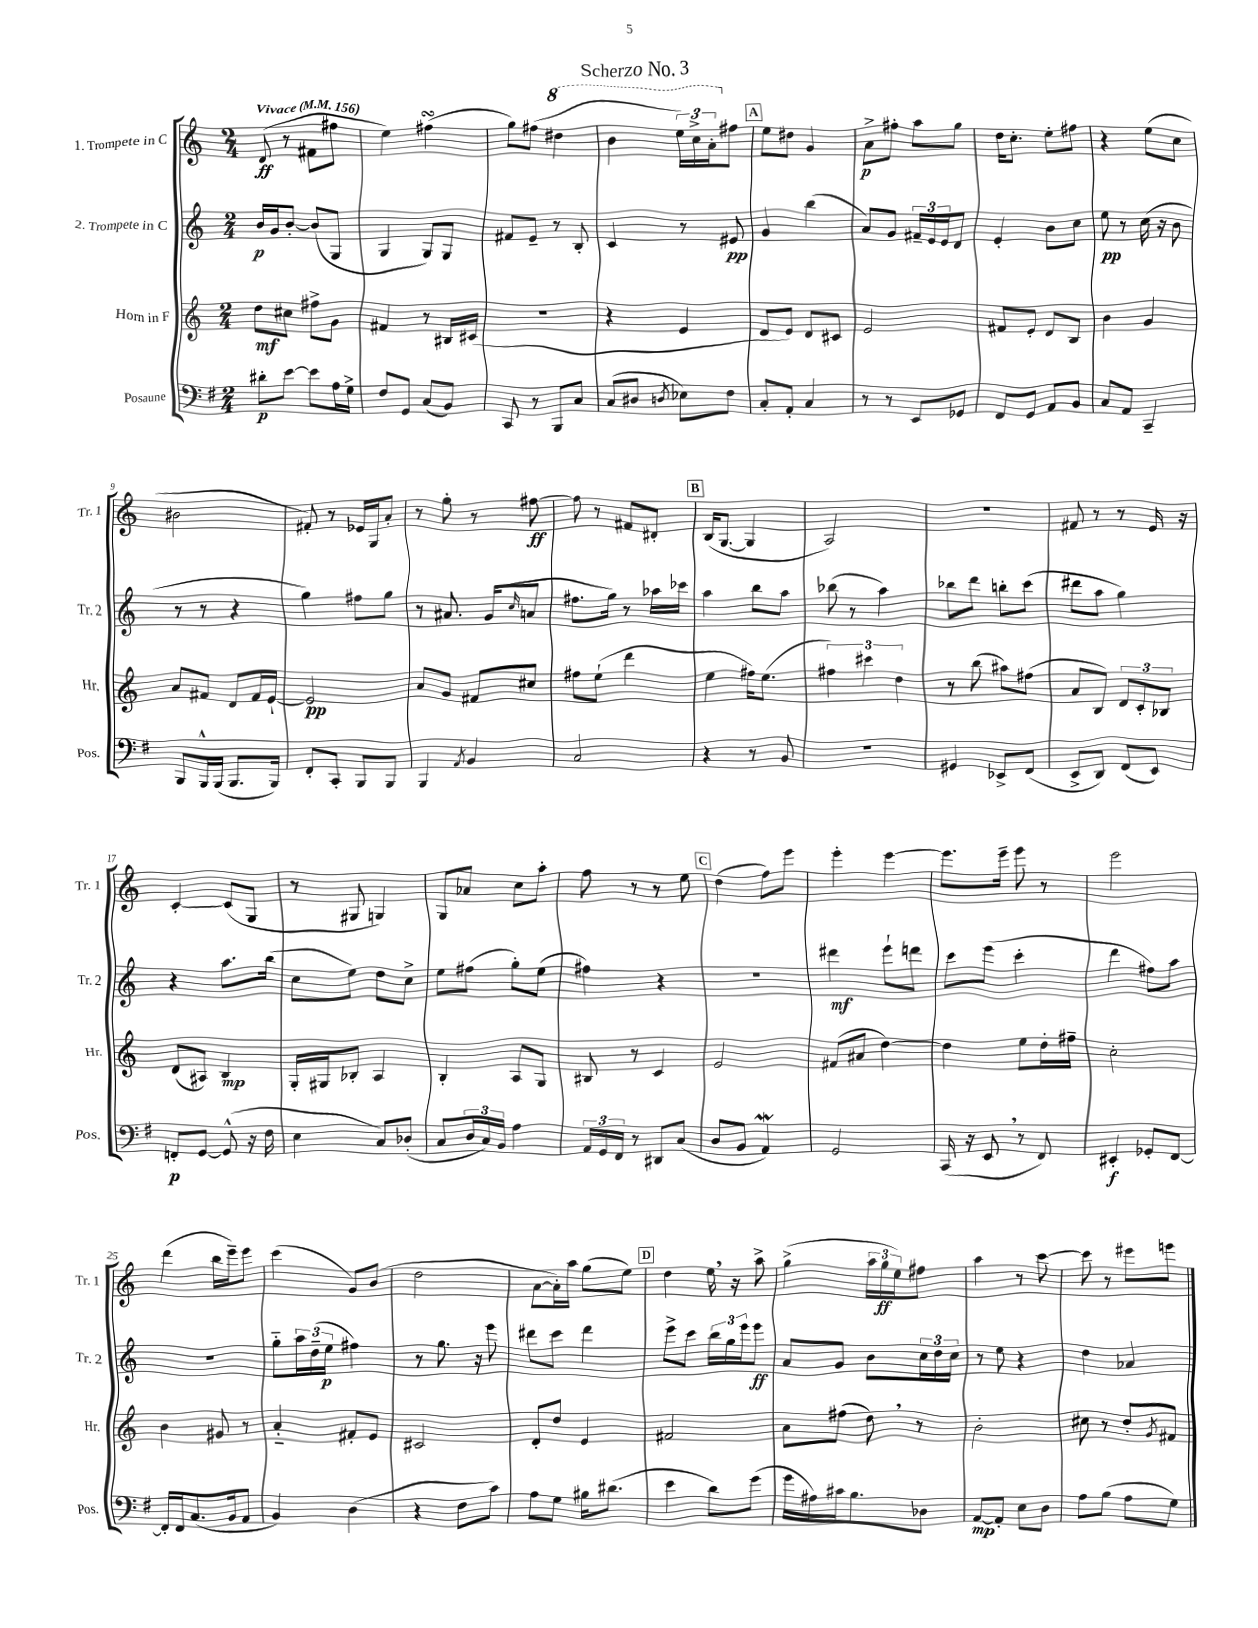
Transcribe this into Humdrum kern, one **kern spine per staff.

**kern	**dynam	**kern	**dynam	**kern	**dynam	**kern	**dynam
*part4	*part4	*part3	*part3	*part2	*part2	*part1	*part1
*staff4	*staff4	*staff3	*staff3	*staff2	*staff2	*staff1	*staff1
*I"Posaune	*	*I"Horn in F	*	*I"2. Trompete in C	*	*I"1. Trompete in C	*
*I'Pos.	*	*I'Hr.	*	*I'Tr. 2	*	*I'Tr. 1	*
*clefF4	*	*clefG2	*	*clefG2	*	*clefG2	*
*k[f#]	*	*k[]	*	*k[]	*	*k[]	*
*M2/4	*	*M2/4	*	*M2/4	*	*M2/4	*
*MM156	*	*MM156	*	*MM156	*	*MM156	*
=1	=1	=1	=1	=1	=1	=1	=1
!	!	!	!	!	!	!LO:TX:a:B:t=Vivace	!
8d#X'\L	p	8dd\L	mf	16b/LL	p	(8d/	ff
.	.	.	.	16g/J	.	.	.
[8e\J	.	8cc#X\J	.	[8b'/J	.	8r	.
8e\L]	.	8ff#X^\L	.	(8b/L]	.	8f#X\L	.
16A\L	.	8g\J	.	8G/J	.	8ff#X\J	.
16G^\JJ	.	.	.	.	.	.	.
=2	=2	=2	=2	=2	=2	=2	=2
8F#/L	.	4f#X/	.	4G/	.	4ee\)	.
8GG/J	.	.	.	.	.	.	.
(8C/L	.	8r	.	8G/L)	.	(4ff#XsSsS\	.
8BB/J)	.	16B#X/LL	.	8G/J	.	.	.
.	.	(16c#X/JJ	.	.	.	.	.
=3	=3	=3	=3	=3	=3	=3	=3
8CC/	.	2r	.	8f#X/L	.	8gg\L)	.
8r	.	.	.	8e~/J	.	(8ff#X\J	.
*	*	*	*	*	*	*8va	*
8BBB/L	.	.	.	8r	.	4ddd#X\	.
8C/J	.	.	.	8B'/	.	.	.
=4	=4	=4	=4	=4	=4	=4	=4
(8C/L	.	4r	.	4c/	.	4bb\	.
8D#X/J	.	.	.	.	.	.	.
8qDn/	.	.	.	.	.	.	.
8E-X\L)	.	4e/	.	8r	.	24eee\LL)	.
.	.	.	.	.	.	24ccc^\	.
.	.	.	.	.	.	24aa'\J	.
*	*	*	*	*	*	*X8va	*
8F#\J	.	.	.	8e#X/	pp	8ff#X\J	.
!!LO:REH:place=s1:t=A
=5	=5	=5	=5	=5	=5	=5	=5
8C'/L	.	8d/L	.	4g/	.	8ee\L	.
8AA'/J	.	8e/J)	.	.	.	8dd#X\J	.
4C/	.	8d/L	.	(4bb\	.	4g/	.
.	.	8c#X/J	.	.	.	.	.
=6	=6	=6	=6	=6	=6	=6	=6
8r	.	2e/	.	8a/L)	.	8a^\L	p
8r	.	.	.	8g/J	.	8ff#X'\J	.
8EE/L	.	.	.	24f#X~/LL	.	8aa\L	.
.	.	.	.	24e/	.	.	.
.	.	.	.	24e/J	.	.	.
8GG-X/J	.	.	.	8d/J	.	8gg\J	.
=7	=7	=7	=7	=7	=7	=7	=7
8FF#/L	.	8f#X/L	.	4e'/	.	16dd\KL	.
.	.	.	.	.	.	8.cc'\J	.
8GG/J	.	8e'/J	.	.	.	.	.
8AA/L	.	8d/L	.	8b\L	.	8ee'\L	.
8BB/J	.	8B/J	.	8cc\J	.	8ff#X\J	.
=8	=8	=8	=8	=8	=8	=8	=8
8C/L	.	4b\	.	8ee\	pp	4r	.
8AA/J	.	.	.	8r	.	.	.
4CC~/	.	4g/	.	(16cc\	.	(8ee\L	.
.	.	.	.	16r	.	.	.
.	.	.	.	8b\	.	8cc\J	.
!!LO:LB:g=z
=9	=9	=9	=9	=9	=9	=9	=9
8BBB/L	.	8a/L	.	8r	.	2b#X\	.
16BBB^^/L	.	8f#X/J	.	8r	.	.	.
(16BBB/JJ	.	.	.	.	.	.	.
8.BBB/L	.	8d/L	.	4r	.	.	.
.	.	16f#/L	.	.	.	.	.
16BBB/Jk)	.	[16e`/JJ	.	.	.	.	.
=10	=10	=10	=10	=10	=10	=10	=10
8FF#'/L	.	2e/]	pp	4gg\)	.	8f#X'/)	.
8CC'/J	.	.	.	.	.	8r	.
8BBB/L	.	.	.	8ff#X\L	.	16e-X/LL	.
.	.	.	.	.	.	16G/J	.
8BBB/J	.	.	.	8gg\J	.	8a'/J	.
=11	=11	=11	=11	=11	=11	=11	=11
4BBB/	.	8a/L	.	8r	.	8r	.
.	.	8g/J	.	8.a#X/	.	8gg'\	.
8qAA/	.	.	.	.	.	.	.
4BB/	.	8f#X/L	.	.	.	8r	.
.	.	.	.	(16g/KL	.	.	.
.	.	.	.	16qqcc/	.	.	.
.	.	8cc#X/J	.	8an/J	.	[8ff#X\	ff
=12	=12	=12	=12	=12	=12	=12	=12
2C/	.	8ff#X\L	.	8.ff#X\L	.	8ff#\]	.
.	.	(8ee`\J	.	.	.	8r	.
.	.	.	.	16gg\Jk)	.	.	.
.	.	4ddd\	.	8r	.	8f#X/L	.
.	.	.	.	16aa-X\LL	.	8d#X'/J	.
.	.	.	.	16ccc-X\JJ	.	.	.
!!LO:REH:place=s1:t=B
=13	=13	=13	=13	=13	=13	=13	=13
4r	.	4ee\	.	4aa\	.	(16B/KL	.
.	.	.	.	.	.	[8.G/J	.
8r	.	16ff#X\KL)	.	8bb\L	.	4G/]	.
.	.	(8.ee\J	.	.	.	.	.
8BB/	.	.	.	8aa\J	.	.	.
=14	=14	=14	=14	=14	=14	=14	=14
2r	.	6ff#X\)	.	(8bb-X\	.	2A/)	.
.	.	.	.	8r	.	.	.
.	.	6ccc#X\	.	.	.	.	.
.	.	.	.	4aa\)	.	.	.
.	.	6dd\	.	.	.	.	.
=15	=15	=15	=15	=15	=15	=15	=15
4GG#X/	.	8r	.	8bb-X\L	.	2r	.
.	.	(8bb\	.	8ddd\J	.	.	.
8EE-X^/L	.	8aa#X\L)	.	8bbn'\L	.	.	.
(8FF#/J	.	(8ff#X\J	.	(8ccc\J	.	.	.
=16	=16	=16	=16	=16	=16	=16	=16
8EE^/L	.	8a/L	.	8ddd#X\L	.	8f#X/	.
8DD/J)	.	8B/J)	.	8aa\J	.	8r	.
(8FF#/L	.	12d/L	.	4gg\)	.	8r	.
.	.	12c'/	.	.	.	.	.
8EE/J)	.	.	.	.	.	16e/	.
.	.	12B-X/J	.	.	.	.	.
.	.	.	.	.	.	16r	.
!!LO:LB:g=z
=17	=17	=17	=17	=17	=17	=17	=17
8FFn'/L	p	(8d/L	.	4r	.	[4c'/	.
[8GG/J	.	8A#X/J)	.	.	.	.	.
(8GG^^/]	.	4B/	mp	8.aa\L	.	(8c/L]	.
16r	.	.	.	.	.	8G/J	.
16F#\	.	.	.	(16bb\Jk	.	.	.
=18	=18	=18	=18	=18	=18	=18	=18
4E\	.	16G'/LL	.	8cc\L	.	8r	.
.	.	16G#X/J	.	.	.	.	.
.	.	8B-X'/J	.	8ee\J)	.	8G#X/	.
8C/L)	.	4A/	.	8dd\L	.	4Gn/)	.
(8D-X'/J	.	.	.	8cc^\J	.	.	.
=19	=19	=19	=19	=19	=19	=19	=19
8C/L	.	4B'/	.	8ee\L	.	8G/L	.
24D/L	.	.	.	(8ff#X\J	.	8a-X/J	.
24C/)	.	.	.	.	.	.	.
24BB/JJ	.	.	.	.	.	.	.
4A\	.	8A/L	.	8gg'\L)	.	8cc\L	.
.	.	8G/J	.	(8ee\J	.	8aa'\J	.
=20	=20	=20	=20	=20	=20	=20	=20
24AA/LL	.	8B#X/	.	4ff#X\)	.	8ff\	.
24GG/	.	.	.	.	.	.	.
24FF#/JJ	.	.	.	.	.	.	.
8r	.	8r	.	.	.	8r	.
8DD#X/L	.	4c/	.	4r	.	8r	.
(8C/J	.	.	.	.	.	8ee\	.
!!LO:REH:place=s1:t=C
=21	=21	=21	=21	=21	=21	=21	=21
8D/L	.	2e/	.	2r	.	(4dd\	.
8BB/J	.	.	.	.	.	.	.
4AAW/)	.	.	.	.	.	8ff\L)	.
.	.	.	.	.	.	8eee\J	.
=22	=22	=22	=22	=22	=22	=22	=22
2GG/	.	(8f#X/L	.	4ddd#X\	mf	4eee'\	.
.	.	8a#X/J	.	.	.	.	.
.	.	[4dd\)	.	8eee`\L	.	[4eee\	.
.	.	.	.	8dddn\J	.	.	.
=23	=23	=23	=23	=23	=23	=23	=23
(16CC/	.	4dd\]	.	8ccc\L	.	8.eee\L]	.
16r	.	.	.	.	.	.	.
8EE,/	.	.	.	(8eee\J	.	.	.
.	.	.	.	.	.	16eee~\Jk	.
8r	.	8ee\L	.	4ccc'\	.	8eee\	.
8FF#/)	.	16dd'\L	.	.	.	8r	.
.	.	16ff#X~\JJ	.	.	.	.	.
=24	=24	=24	=24	=24	=24	=24	=24
4EE#X'/	f	2cc'\	.	4ddd\	.	2eee\	.
8GG-X'/L	.	.	.	8ff#X\L)	.	.	.
[8FF#/J	.	.	.	8aa\J	.	.	.
!!LO:LB:g=z
=25	=25	=25	=25	=25	=25	=25	=25
16FF#'/LL]	.	4b\	.	2r	.	(4ddd\	.
16FF#/J	.	.	.	.	.	.	.
(8.C/	.	.	.	.	.	.	.
.	.	8g#X/	.	.	.	16bb\LL	.
16BB/k	.	.	.	.	.	16eee~\J)	.
8AA/J	.	8r	.	.	.	8eee\J	.
=26	=26	=26	=26	=26	=26	=26	=26
4BB/)	.	4a/	.	8gg\L	.	(4ccc\	.
.	.	.	.	24aa\L	.	.	.
.	.	.	.	(24dd~\	.	.	.
.	.	.	.	24ee\JJ	p	.	.
(4D\	.	8f#X'/L	.	4ff#X\)	.	8g/L)	.
.	.	8e/J	.	.	.	(8b/J	.
=27	=27	=27	=27	=27	=27	=27	=27
4r	.	2c#X/	.	8r	.	2dd\	.
.	.	.	.	8.gg\	.	.	.
8F#\L	.	.	.	.	.	.	.
.	.	.	.	16r	.	.	.
8c\J)	.	.	.	8eee\	.	.	.
=28	=28	=28	=28	=28	=28	=28	=28
8A\L	.	8d'/L	.	8ddd#X\L	.	[8a\L	.
8G\J	.	8dd/J	.	8ccc\J	.	16a'\L])	.
.	.	.	.	.	.	16aa\JJ	.
16B#X\KL	.	4e/	.	4ddd#\	.	(8gg\L	.
(8.d#X\J	.	.	.	.	.	.	.
.	.	.	.	.	.	8ee\J)	.
!!LO:REH:place=s1:t=D
=29	=29	=29	=29	=29	=29	=29	=29
4e\	.	2f#X/	.	8eee^\L	.	4dd\	.
.	.	.	.	8ccc\J	.	.	.
8d\L)	.	.	.	24bb\LL	.	16ee,\	.
.	.	.	.	24gg\	.	.	.
.	.	.	.	.	.	16r	.
.	.	.	.	24eee\J	.	.	.
(8g\J	.	.	.	8eee\J	ff	8aa^\	.
=30	=30	=30	=30	=30	=30	=30	=30
16g\LL	.	8a\L	.	8a/L	.	(4gg^\	.
16A#X\)	.	.	.	.	.	.	.
16c#X\J	.	(8ff#X\J	.	8g/J	.	.	.
8.B\	.	.	.	.	.	.	.
.	.	8dd,\)	.	8b\L	.	24aa\LL	.
.	.	.	.	.	.	24gg\	ff
.	.	.	.	.	.	24ee\J)	.
8D-X\J	.	8r	.	24cc\L	.	8ff#X\J	.
.	.	.	.	24dd\	.	.	.
.	.	.	.	24cc\JJ	.	.	.
=31	=31	=31	=31	=31	=31	=31	=31
[8AA/L	mp	2b'\	.	8r	.	4aa\	.
8AA'/J]	.	.	.	8ee\	.	.	.
8E\L	.	.	.	4r	.	8r	.
8D\J	.	.	.	.	.	[8ccc\	.
=32	=32	=32	=32	=32	=32	=32	=32
8A\L	.	8cc#X\	.	4dd\	.	8ccc\]	.
(8B\J	.	8r	.	.	.	8r	.
8A\L	.	8dd'/L	.	4a-X/	.	8eee#X\L	.
.	.	8qg/	.	.	.	.	.
8G\J)	.	8f#X/J	.	.	.	8eeen\J	.
==	==	==	==	==	==	==	==
*-	*-	*-	*-	*-	*-	*-	*-
